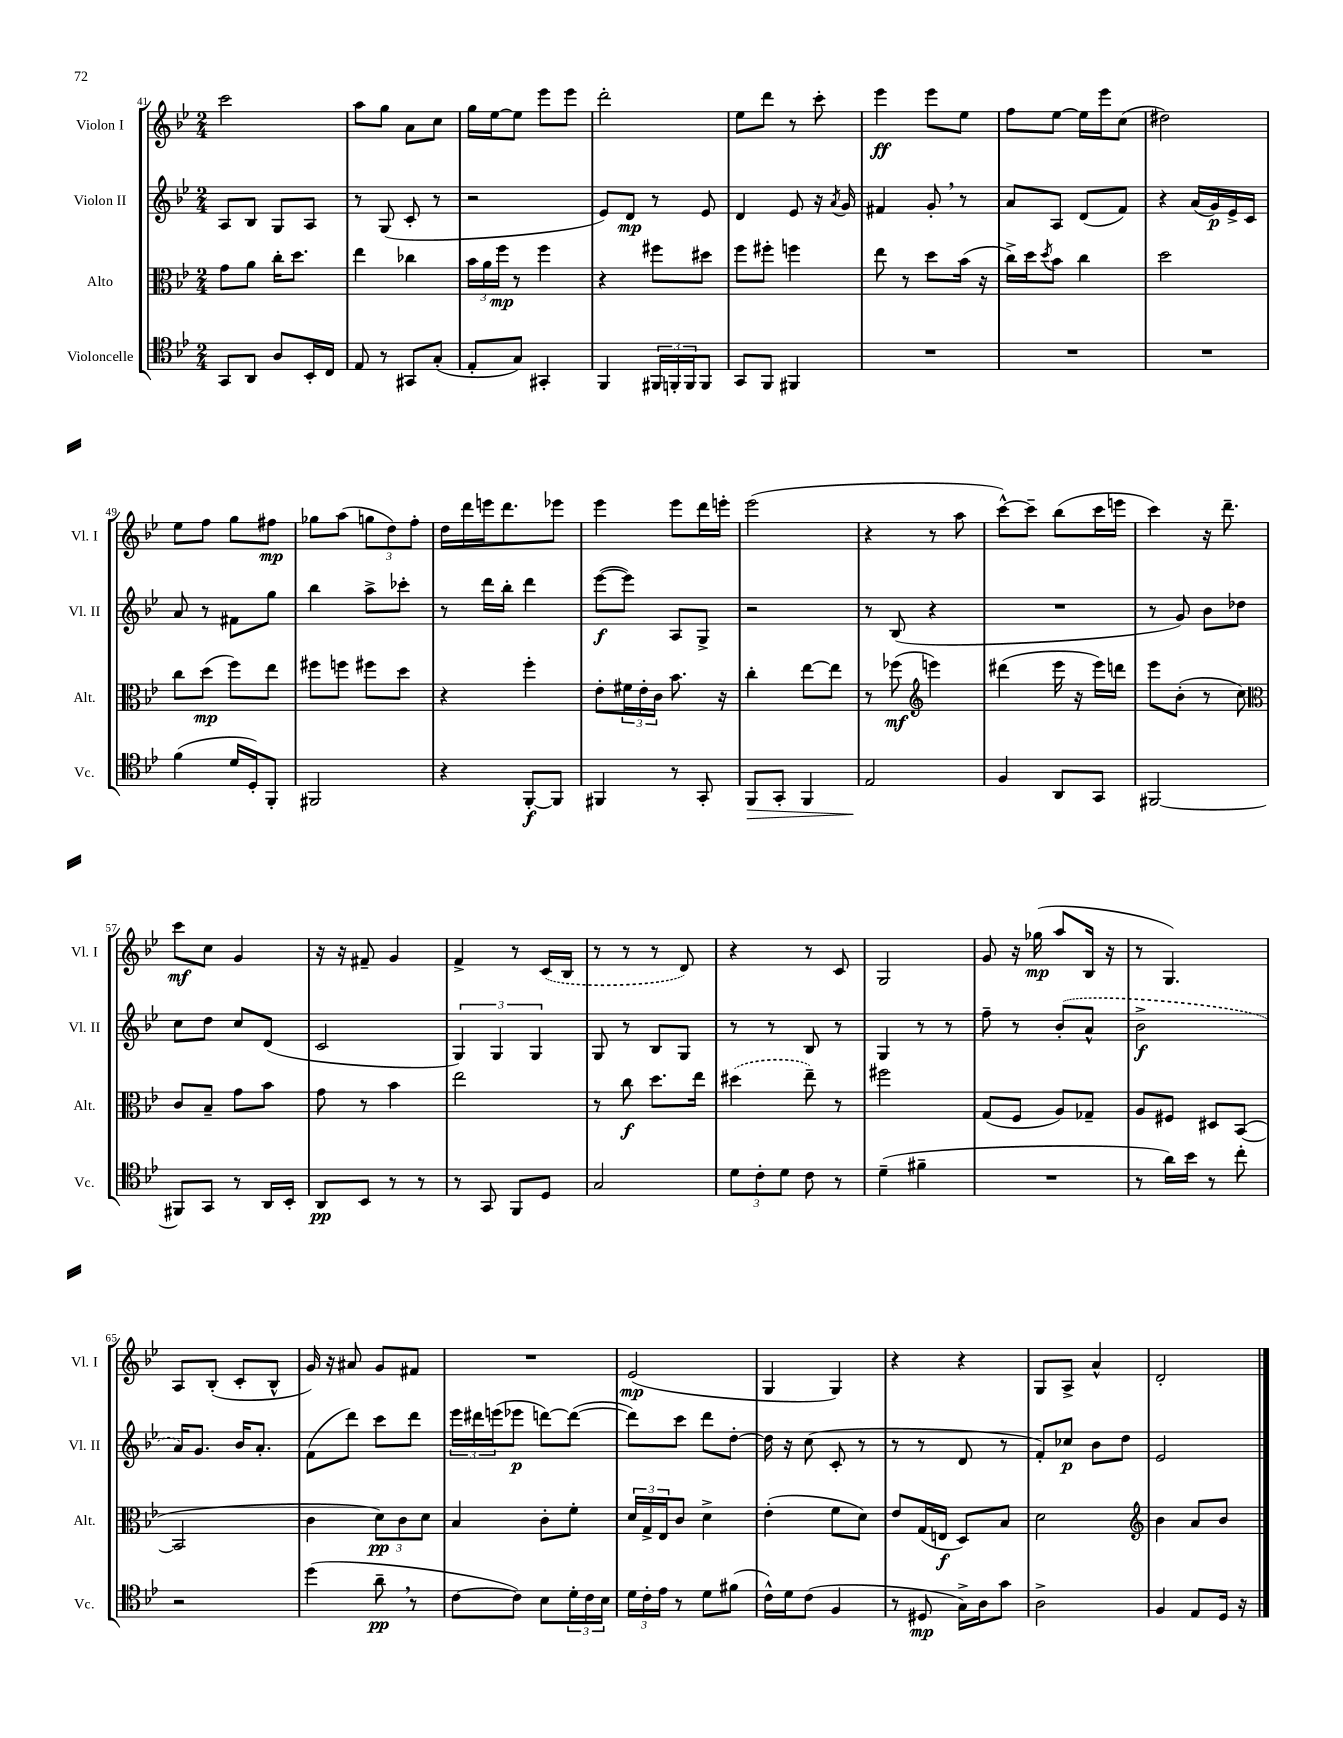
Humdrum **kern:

**kern	**kern	**kern	**kern
*staff4	*staff3	*staff2	*staff1
*clefC4	*clefC3	*clefG2	*clefG2
*k[b-e-]	*k[b-e-]	*k[b-e-]	*k[b-e-]
*M2/4	*M2/4	*M2/4	*M2/4
8GG/L	8g\L	8A/L	2ccc\
8AA/J	8a\J	8B-/J	.
8A/L	16cc'\LK	8G/L	.
.	8.dd\J	.	.
16BB-'/L	.	8A/J	.
16C/JJ	.	.	.
=	=	=	=
8E-/	4ee-\	8r	8aa\L
8r	.	(8G/	8gg\J
8GG#/L	4cc-\	8c'/	8a\L
(8G'/J	.	8r	8cc\J
=	=	=	=
8E-'/L	24b-\LL	2r	16gg\LL
.	24a\	.	.
.	.	.	[16ee-\J
.	24ff\JJ	.	.
8G/J)	8r	.	8ee-\]J
4GG#'/	4ff\	.	8eee-\L
.	.	.	8eee-\J
=	=	=	=
4FF/	4r	8e-/L)	2ddd'\
.	.	8d/J	.
24FF#/LL	8ff#\L	8r	.
24FF'/	.	.	.
24FF/J	.	.	.
8FF/J	8dd#\J	8e-/	.
=	=	=	=
8GG/L	8ff\L	4d/	8ee-\L
8FF/J	8ff#'\J	.	8ddd\J
4FF#/	4ff\	8e-/	8r
.	.	16r	8ccc'\
.	.	8qa/	.
.	.	16g/	.
=	=	=	=
2r	8ee-\	4f#/	4eee-\
.	8r	.	.
.	8dd\L	8g'/	8eee-\L
.	(16b-\Jk	8r	8ee-\J
.	16r	.	.
=	=	=	=
2r	16cc^\LL)	8a/L	8ff\L
.	16dd\J	.	.
.	8qdd/	.	.
.	8b-\J	8A/J	[8ee-\J
.	4cc\	(8d/L	16ee-\]LL
.	.	.	16eee-\J
.	.	8f/J)	(8cc\J
=	=	=	=
2r	2dd\	4r	2dd#\)
.	.	(16a/LL	.
.	.	16g/)	.
.	.	16e-^/	.
.	.	16c/JJ	.
=	=	=	=
(4f\	8cc\L	8a/	8ee-\L
.	(8dd\J	8r	8ff\J
16d/LL	8ff\L)	8f#\L	8gg\L
16D'/J)	.	.	.
8FF'/J	8ee-\J	8gg\J	8ff#\J
=	=	=	=
2FF#/	8ff#\L	4bb-\	8gg-\L
.	8ff\J	.	(8aa\J
.	8ff#\L	8aa^\L	12gg\L
.	.	.	12dd\)
.	8dd\J	8ccc-'\J	.
.	.	.	12ff'\J
=	=	=	=
4r	4r	8r	16dd\LL
.	.	.	16ddd\
.	.	16ddd\LL	16eee\J
.	.	16bb-'\JJ	8.ddd\
[8FF'/L	4ff'\	4ddd\	.
8FF/]J	.	.	8eee-\J
=	=	=	=
4FF#/	8e-'\L	([8eee-\L	4eee-\
.	24f#\L	8eee-\]J)	.
.	24e-'\	.	.
.	24c\JJ	.	.
8r	8.b-\	8A/L	8eee-\L
8GG'/	.	8G^/J	16ddd\L
.	16r	.	16eee'\JJ
=	=	=	=
8FF/L	4cc'\	2r	(2eee-\
8GG'/J	.	.	.
4FF/	[8ee-\L	.	.
.	8ee-\]J	.	.
=	=	=	=
2E-/	8r	8r	4r
.	(8ff-\	(8B-/	.
*	*clefG2	*	*
.	4eee\)	4r	8r
.	.	.	8aa\
=	=	=	=
4F/	(4ddd#\	2r	[8ccc^^\L)
.	.	.	8ccc~\]J
8AA/L	16eee-\	.	(8bb-\L
.	16r	.	.
8GG/J	16eee-\LL)	.	16ccc\L
.	16ddd\JJ	.	16eee\JJ
=	=	=	=
[2FF#/	8eee-\L	8r	4ccc\)
.	(8b-'\J	8g/)	.
.	8r	8b-\L	16r
.	.	.	8.ddd~\
.	8cc\)	8dd-\J	.
=	=	=	=
*	*clefC3	*	*
8FF#/]L	8c/L	8cc\L	8ccc\L
8GG/J	8B-~/J	8dd\J	8cc\J
8r	8g\L	8cc/L	4g/
16AA/LL	8b-\J	(8d/J	.
16BB-'/JJ	.	.	.
=	=	=	=
8AA/L	8g\	2c/	16r
.	.	.	16r
8BB-/J	8r	.	8f#~/
8r	4b-\	.	4g/
8r	.	.	.
=	=	=	=
8r	2ee-\	6G/)	4f^/
8GG/	.	.	.
.	.	6G/	.
8FF/L	.	.	8r
.	.	6G/	.
8D/J	.	.	(16c/LL
.	.	.	16B-/JJ
=	=	=	=
2G/	8r	8G/	8r
.	8cc\	8r	8r
.	8.dd\L	8B-/L	8r
.	.	8G/J	8d/)
.	16ee-\Jk	.	.
=	=	=	=
12d\L	(4dd#\	8r	4r
12c'\	.	.	.
.	.	8r	.
12d\J	.	.	.
8c\	8ee-~\)	8B-/	8r
8r	8r	8r	8c/
=	=	=	=
(4d~\	2ff#\	4G/	2G/
4f#~\	.	8r	.
.	.	8r	.
=	=	=	=
2r	(8G/L	8ff~\	8g/
.	8F/J	8r	16r
.	.	.	(16gg-\
.	8A/L)	(8b-'/L	8aa/L
.	8G-~/J	8a^^/J	16B-/Jk
.	.	.	16r
=	=	=	=
8r	8A/L	2b-^\	8r
16a\LL)	8F#/J	.	4.G/)
16b-\JJ	.	.	.
8r	8D#/L	.	.
8cc'\	([8BB-/J	.	.
=	=	=	=
2r	2BB-/]	16a/LK)	8A/L
.	.	8.g/J	.
.	.	.	(8B-'/J
.	.	16b-/LK	8c'/L
.	.	8.a'/J	.
.	.	.	8B-^^/J
=	=	=	=
(4dd\	4c\	(8f\L	16g/)
.	.	.	16r
.	.	8ddd\J)	8a#/
8a~\	12d\L)	8ccc\L	8g/L
.	12c\	.	.
8r	.	8ddd\J	8f#/J
.	12d\J	.	.
=	=	=	=
[8c\L	4B-/	24eee-\LL	2r
.	.	24ddd#\	.
.	.	(24eee\J	.
8c\]J)	.	8eee-\J	.
8B-\L	8c'\L	[8ddd\L)	.
24d'\L	8f'\J	(8ddd\_J	.
24c\	.	.	.
24B-\JJ	.	.	.
=	=	=	=
24d\LL	24d/LL	8ddd\]L)	(2e-/
24c'\	24G^/	.	.
24e-\JJ	24E-/J	.	.
8r	8c/J	8ccc\J	.
8d\L	4d^\	8ddd\L	.
(8f#\J	.	[8dd'\J	.
=	=	=	=
16c^^\LL)	(4e-'\	16dd\]	4G/
16d\J	.	16r	.
(8c\J	.	(8cc\	.
4F/	8f\L	8c'/	4G/)
.	8d\J)	8r	.
=	=	=	=
8r	8e-/L	8r	4r
8D#/	(16G/L	8r	.
.	16E/JJ	.	.
16G^\LL)	8D/L)	8d/	4r
16A\J	.	.	.
8g\J	8B-/J	8r	.
=	=	=	=
2A^\	2d\	8f'/L)	8G/L
.	.	8cc-/J	8A^/J
.	.	8b-\L	4a^^/
.	.	8dd\J	.
=	=	=	=
*	*clefG2	*	*
4F/	4b-\	2e-/	2d'/
8E-/L	8a/L	.	.
16D/Jk	8b-/J	.	.
16r	.	.	.
==	==	==	==
*-	*-	*-	*-
